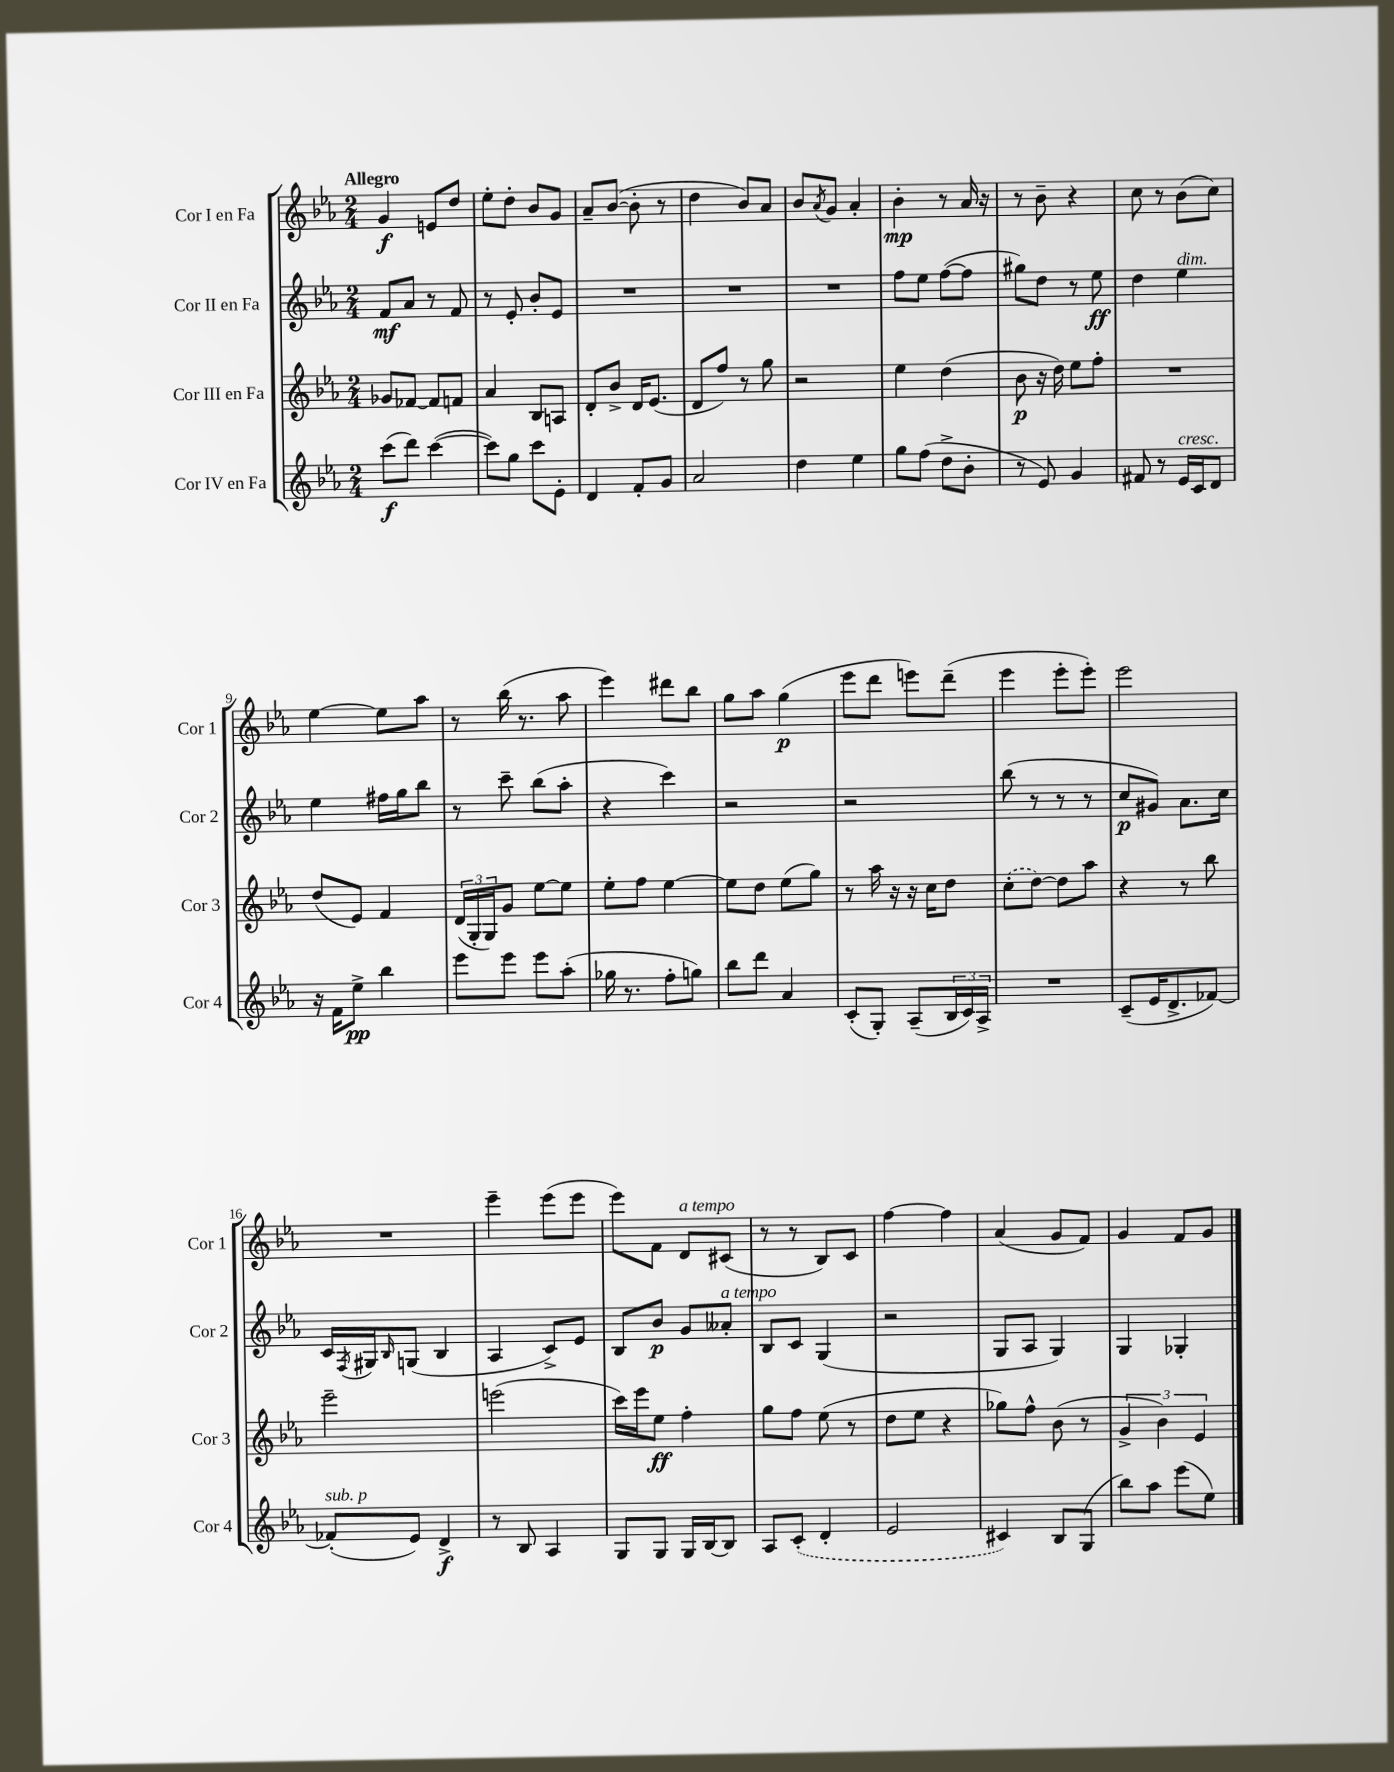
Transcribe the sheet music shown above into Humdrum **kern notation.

**kern	**dynam	**kern	**dynam	**kern	**dynam	**kern	**dynam
*part4	*part4	*part3	*part3	*part2	*part2	*part1	*part1
*staff4	*staff4	*staff3	*staff3	*staff2	*staff2	*staff1	*staff1
*I"Cor IV en Fa	*	*I"Cor III en Fa	*	*I"Cor II en Fa	*	*I"Cor I en Fa	*
*I'Cor 4	*	*I'Cor 3	*	*I'Cor 2	*	*I'Cor 1	*
*clefG2	*	*clefG2	*	*clefG2	*	*clefG2	*
*k[b-e-a-]	*	*k[b-e-a-]	*	*k[b-e-a-]	*	*k[b-e-a-]	*
*M2/4	*	*M2/4	*	*M2/4	*	*M2/4	*
=1	=1	=1	=1	=1	=1	=1	=1
!	!	!	!	!	!	!LO:TX:a:B:t=Allegro	!
(8ccc\L	f	8g-X/L	.	8f/L	mf	4g/	f
8ddd\J)	.	[8f-X/J	.	8a-/J	.	.	.
([4ccc\	.	8f-/L]	.	8r	.	8en/L	.
.	.	8fn/J	.	8f/	.	8dd/J	.
=2	=2	=2	=2	=2	=2	=2	=2
8ccc\L])	.	4a-/	.	8r	.	8ee-'\L	.
8gg\J	.	.	.	8e-'/	.	8dd'\J	.
8ccc\L	.	8B-/L	.	8b-'/L	.	8b-/L	.
8e-'\J	.	8An/J	.	8e-/J	.	8g/J	.
=3	=3	=3	=3	=3	=3	=3	=3
4d/	.	8d'/L	.	2r	.	8a-~/L	.
.	.	8b-^/J	.	.	.	([8b-/J	.
8f'/L	.	16d/KL	.	.	.	8b-'\]	.
.	.	(8.e-/J	.	.	.	.	.
8g/J	.	.	.	.	.	8r	.
=4	=4	=4	=4	=4	=4	=4	=4
2a-/	.	8d/L	.	2r	.	4dd\	.
.	.	8ff/J)	.	.	.	.	.
.	.	8r	.	.	.	8b-/L)	.
.	.	8gg\	.	.	.	8a-/J	.
=5	=5	=5	=5	=5	=5	=5	=5
4dd\	.	2r	.	2r	.	8b-/L	.
.	.	.	.	.	.	8qa-/	.
.	.	.	.	.	.	8g/J	.
4ee-\	.	.	.	.	.	4a-'/	.
=6	=6	=6	=6	=6	=6	=6	=6
8gg\L	.	4ee-\	.	8ff\L	.	4b-'\	mp
(8ff\J	.	.	.	8ee-\J	.	.	.
8dd^\L	.	(4dd\	.	([8ff\L	.	8r	.
8b-'\J	.	.	.	8ff\J]	.	16a-/	.
.	.	.	.	.	.	16r	.
=7	=7	=7	=7	=7	=7	=7	=7
8r	.	8b-\	p	8gg#X\L)	.	8r	.
8e-/)	.	16r	.	8dd\J	.	8b-~\	.
.	.	16dd\)	.	.	.	.	.
4g/	.	8ee-\L	.	8r	.	4r	.
.	.	8ff'\J	.	8ee-\	ff	.	.
=8	=8	=8	=8	=8	=8	=8	=8
8f#X/	.	2r	.	4dd\	.	8cc\	.
8r	.	.	.	.	.	8r	.
!	!	!	!	!LO:TX:a:i:t=dim.	!	!	!
!LO:TX:a:i:t=cresc.	!	!	!	!	!	!	!
16e-/LL	.	.	.	4ee-\	.	(8b-\L	.
16c/J	.	.	.	.	.	.	.
8d/J	.	.	.	.	.	8cc\J)	.
!!LO:LB:g=z
=9	=9	=9	=9	=9	=9	=9	=9
16r	.	(8dd/L	.	4ee-\	.	[4ee-\	.
16f\KL	.	.	.	.	.	.	.
8ee-^\J	pp	8e-/J)	.	.	.	.	.
4bb-\	.	4f/	.	16ff#X\LL	.	8ee-\L]	.
.	.	.	.	16gg\J	.	.	.
.	.	.	.	8bb-\J	.	8aa-\J	.
=10	=10	=10	=10	=10	=10	=10	=10
8eee-\L	.	(24d/LL	.	8r	.	8r	.
.	.	24G'/	.	.	.	.	.
.	.	24G/J)	.	.	.	.	.
8eee-\J	.	8g/J	.	8ccc~\	.	(16bb-\	.
.	.	.	.	.	.	8.r	.
8eee-\L	.	[8ee-\L	.	(8bb-\L	.	.	.
(8aa-'\J	.	8ee-\J]	.	8aa-'\J	.	8aa-\	.
=11	=11	=11	=11	=11	=11	=11	=11
16gg-X\	.	8ee-'\L	.	4r	.	4eee-\)	.
8.r	.	.	.	.	.	.	.
.	.	8ff\J	.	.	.	.	.
8ff'\L	.	[4ee-\	.	4ccc\)	.	8ddd#X\L	.
8ggn\J)	.	.	.	.	.	8bb-\J	.
=12	=12	=12	=12	=12	=12	=12	=12
8bb-\L	.	8ee-\L]	.	2r	.	8gg\L	.
8ddd\J	.	8dd\J	.	.	.	8aa-\J	.
4a-/	.	(8ee-\L	.	.	.	(4gg\	p
.	.	8gg\J)	.	.	.	.	.
=13	=13	=13	=13	=13	=13	=13	=13
(8c'/L	.	8r	.	2r	.	8eee-\L	.
8G'/J)	.	16aa-\	.	.	.	8ddd\J	.
.	.	16r	.	.	.	.	.
(8A-~/L	.	16r	.	.	.	8eeen\L)	.
.	.	16cc\KL	.	.	.	.	.
24B-/L	.	8dd\J	.	.	.	(8ddd~\J	.
24c/)	.	.	.	.	.	.	.
24A-^/JJ	.	.	.	.	.	.	.
=14	=14	=14	=14	=14	=14	=14	=14
2r	.	(8cc'\L	.	(8bb-\	.	4eee-\	.
.	.	[8dd\J)	.	8r	.	.	.
.	.	8dd\L]	.	8r	.	8eee-'\L	.
.	.	8aa-\J	.	8r	.	8eee-'\J)	.
=15	=15	=15	=15	=15	=15	=15	=15
(8c~/L	.	4r	.	8cc/L	p	2eee-\	.
16e-/K	.	.	.	8g#X/J)	.	.	.
8.d^/	.	.	.	.	.	.	.
.	.	8r	.	8.a-\L	.	.	.
[8f-X/J)	.	8bb-\	.	.	.	.	.
.	.	.	.	16cc\Jk	.	.	.
!!LO:LB:g=z
=16	=16	=16	=16	=16	=16	=16	=16
!LO:TX:a:i:t=sub. p	!	!	!	!	!	!	!
(8f-X'/L]	.	2eee-~\	.	16c/LL	.	2r	.
.	.	.	.	8qF/	.	.	.
.	.	.	.	16G#X/J	.	.	.
.	.	.	.	16qqB-/	.	.	.
8e-/J)	.	.	.	(8Gn/J	.	.	.
4d^/	f	.	.	4B-/	.	.	.
=17	=17	=17	=17	=17	=17	=17	=17
8r	.	(2eeen\	.	4A-/	.	4eee-~\	.
8B-/	.	.	.	.	.	.	.
4A-/	.	.	.	8c^/L)	.	(8eee-\L	.
.	.	.	.	8e-/J	.	8eee-\J	.
=18	=18	=18	=18	=18	=18	=18	=18
8G/L	.	16ccc\LL)	.	8B-/L	.	8eee-\L)	.
.	.	16eee-\J	.	.	.	.	.
8G/J	.	8ee-\J	ff	8b-/J	p	8f\J	.
!	!	!	!	!	!	!LO:TX:a:i:t=a tempo	!
16G/LL	.	4ff'\	.	8g/L	.	8d/L	.
[16B-/J	.	.	.	.	.	.	.
!	!	!	!	!LO:TX:a:i:t=a tempo	!	!	!
8B-/J]	.	.	.	8a--X'/J	.	(8c#X/J	.
=19	=19	=19	=19	=19	=19	=19	=19
8A-/L	.	8gg\L	.	8B-/L	.	8r	.
(8c'/J	.	8ff\J	.	8c/J	.	8r	.
4d'/	.	(8ee-\	.	(4G/	.	8B-/L)	.
.	.	8r	.	.	.	8c/J	.
=20	=20	=20	=20	=20	=20	=20	=20
2e-/	.	8dd\L	.	2r	.	[4ff\	.
.	.	8ee-\J	.	.	.	.	.
.	.	4r	.	.	.	4ff\]	.
=21	=21	=21	=21	=21	=21	=21	=21
4c#X/)	.	8gg-X\L)	.	8G/L	.	(4a-/	.
.	.	8ff^^\J	.	8A-/J	.	.	.
8B-/L	.	(8b-\	.	4G/)	.	8g/L	.
(8G/J	.	8r	.	.	.	8f/J)	.
=22	=22	=22	=22	=22	=22	=22	=22
8bb-\L)	.	6g^/	.	4G/	.	4g/	.
8aa-\J	.	.	.	.	.	.	.
.	.	6b-\)	.	.	.	.	.
(8eee-\L	.	.	.	4G-X'/	.	8f/L	.
.	.	6e-/	.	.	.	.	.
8ee-\J)	.	.	.	.	.	8g/J	.
==	==	==	==	==	==	==	==
*-	*-	*-	*-	*-	*-	*-	*-
